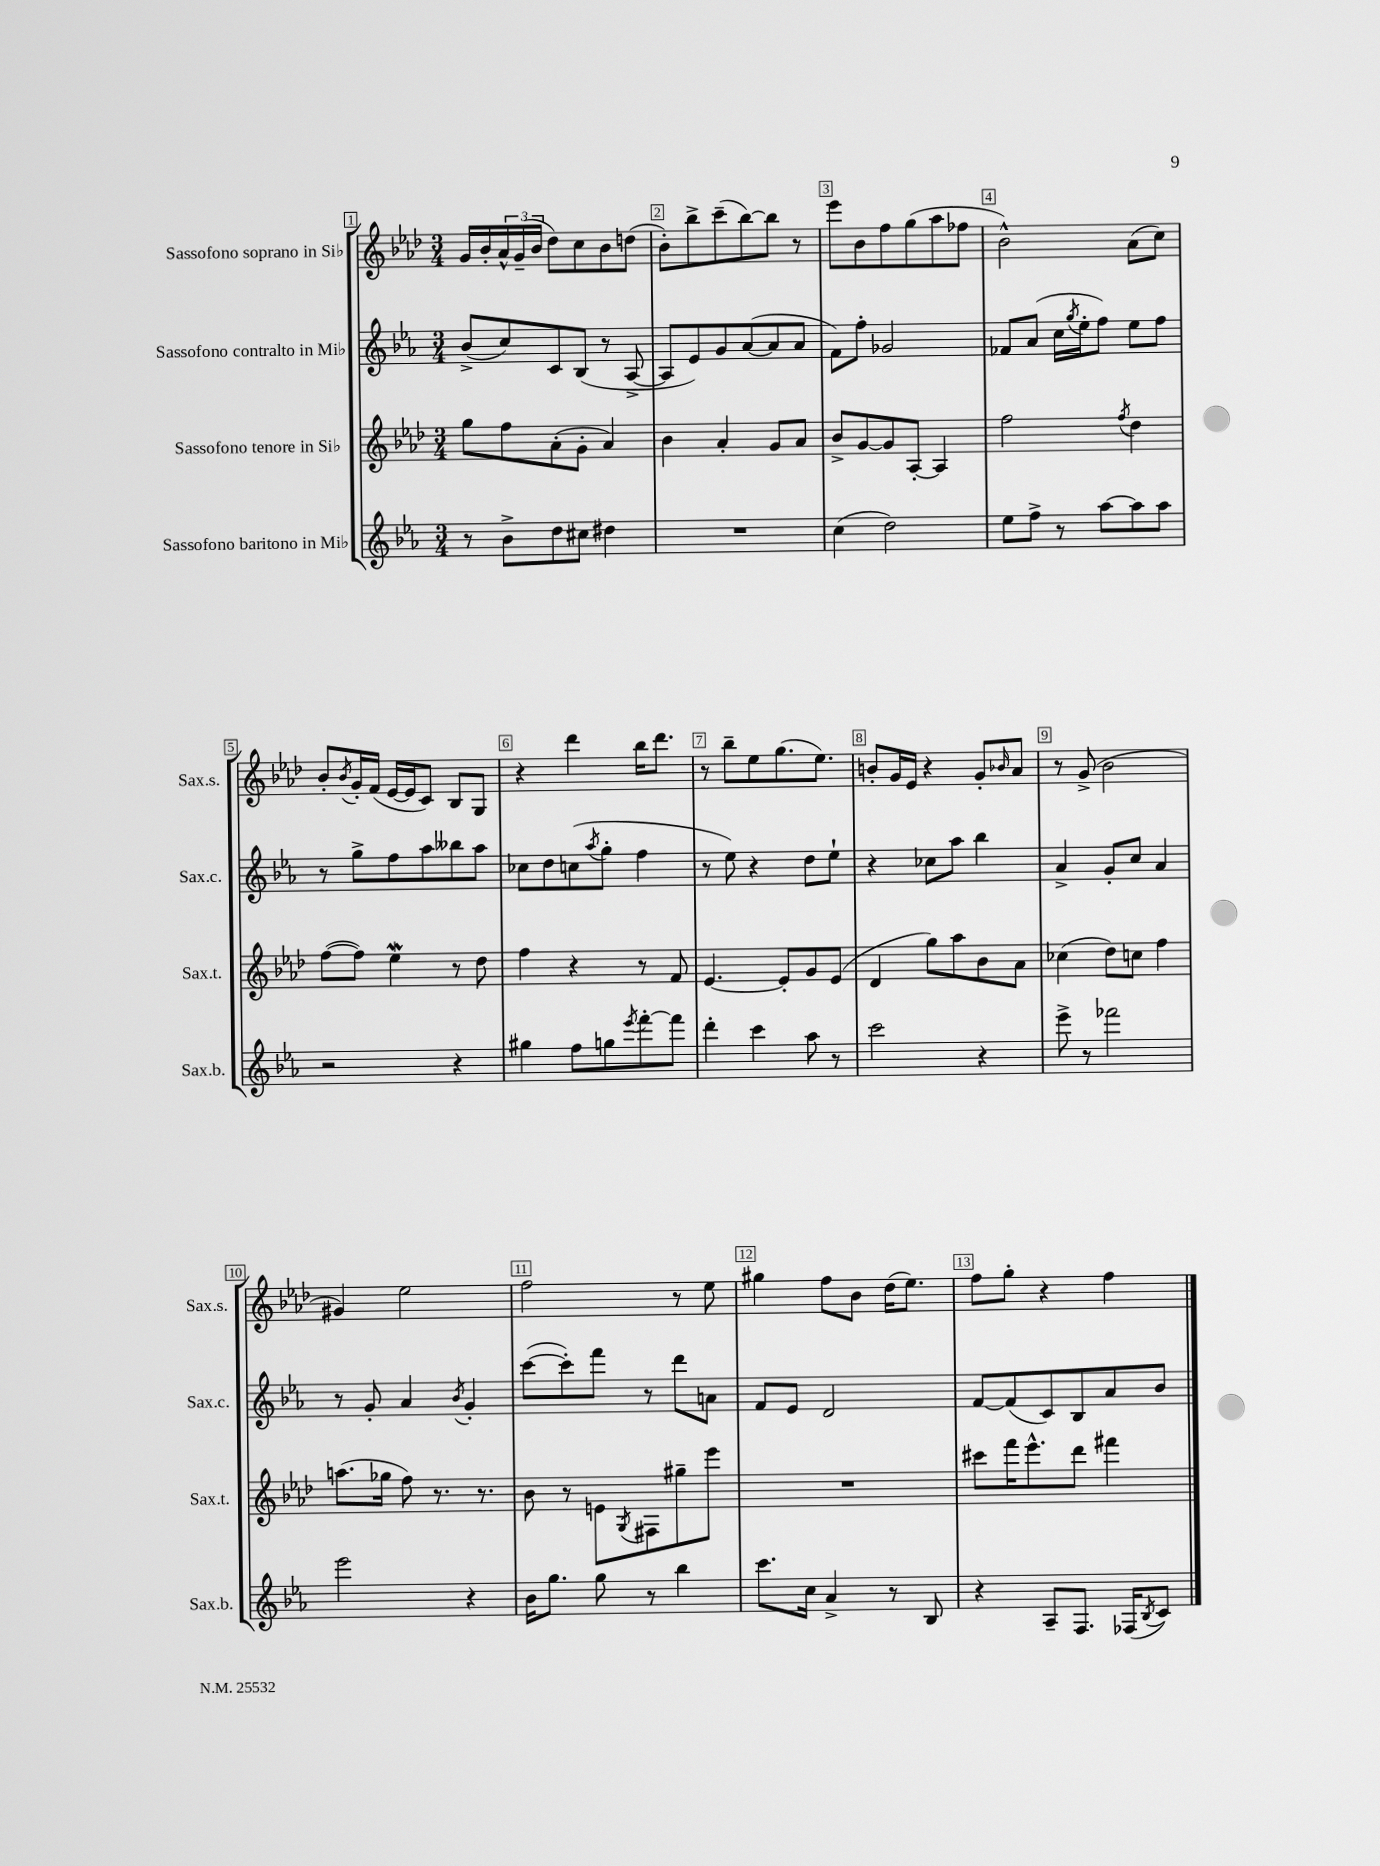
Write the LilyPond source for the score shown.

<<
\new StaffGroup <<
\new Staff = "s0" \with { instrumentName = "Sassofono soprano in Sib" shortInstrumentName = "Sax.s." } {
    \clef treble \key aes \major \numericTimeSignature \time 3/4
    g'16 bes'16-. \tuplet 3/2 { aes'16-^ g'16--( bes'16 } des''8) c''8 bes'8 d''8( |
    bes'8-.) bes''8-> c'''8--( bes''8~) bes''8 r8 |
    ees'''8 bes'8 f''8 g''8( aes''8 fes''8 |
    bes'2-^) aes'8( c''8) |
    bes'8-. \acciaccatura { bes'8 } g'16-. f'16( ees'16~ ees'16 c'8) bes8 g8 |
    r4 des'''4 bes''16 des'''8. |
    r8 bes''8-- ees''8 g''8.( ees''8.) |
    b'8-. g'16 ees'16 r4 g'8-. \grace { bes'16 } aes'8 |
    r8 g'8->( bes'2 |
    gis'4) ees''2 |
    f''2 r8 ees''8 |
    gis''4 f''8 bes'8 des''16( ees''8.) |
    f''8 g''8-. r4 f''4 \bar "|." |
}
\new Staff = "s1" \with { instrumentName = "Sassofono contralto in Mib" shortInstrumentName = "Sax.c." } {
    \clef treble \key ees \major \numericTimeSignature \time 3/4
    bes'8->( c''8) c'8 bes8( r8 aes8~-> |
    aes8 ees'8) g'8 aes'8~( aes'8 aes'8 |
    f'8) f''8-. ges'2 |
    fes'8 aes'8( c''16 \acciaccatura { g''8 } ees''16-. f''8) ees''8 f''8 |
    r8 g''8-> f''8 aes''8 beses''8 aes''8 |
    ces''8 d''8 c''8( \acciaccatura { aes''8 } g''8-. f''4 |
    r8 ees''8) r4 d''8 ees''8-! |
    r4 ces''8 aes''8 bes''4 |
    aes'4-> g'8-. c''8 aes'4 |
    r8 g'8-. aes'4 \acciaccatura { bes'8 } g'4-. |
    c'''8~( c'''8-.) f'''8 r8 d'''8 a'8 |
    f'8 ees'8 d'2 |
    f'8~ f'8( c'8) bes8 aes'8 bes'8 \bar "|." |
}
\new Staff = "s2" \with { instrumentName = "Sassofono tenore in Sib" shortInstrumentName = "Sax.t." } {
    \clef treble \key aes \major \numericTimeSignature \time 3/4
    g''8 f''8 aes'8-.( g'8-. aes'4) |
    bes'4 aes'4-. g'8 aes'8 |
    bes'8-> g'8~ g'8 aes8~-. aes4 |
    f''2 \acciaccatura { f''8 } des''4 |
    f''8~( f''8) ees''4\mordent r8 des''8 |
    f''4 r4 r8 f'8 |
    ees'4.~ ees'8-. g'8 ees'8( |
    des'4 g''8) aes''8 bes'8 aes'8 |
    ces''4( des''8) c''8 f''4 |
    a''8.( ges''16 f''8) r8. r8. |
    bes'8 r8 e'8 \acciaccatura { g8 } fis8 gis''8-- ees'''8 |
    R2. |
    cis'''8 f'''16 ees'''8.-^ des'''8 fis'''4 \bar "|." |
}
\new Staff = "s3" \with { instrumentName = "Sassofono baritono in Mib" shortInstrumentName = "Sax.b." } {
    \clef treble \key ees \major \numericTimeSignature \time 3/4
    r8 bes'8-> d''8 cis''8 dis''4 |
    R2. |
    c''4( d''2) |
    ees''8 f''8-> r8 aes''8~ aes''8 aes''8 |
    r2 r4 |
    gis''4 f''8 g''8 \acciaccatura { ees'''8 } f'''8~-. f'''8 |
    d'''4-. c'''4 aes''8 r8 |
    c'''2 r4 |
    ees'''8-> r8 fes'''2 |
    ees'''2 r4 |
    bes'16 g''8. g''8 r8 bes''4 |
    c'''8. c''16 aes'4-> r8 bes8 |
    r4 aes8-- f8. fes16( \acciaccatura { bes8 } c'8) \bar "|." |
}
>>
>>
\layout { \context { \Score \override BarNumber.break-visibility = ##(#f #t #t) barNumberVisibility = #all-bar-numbers-visible \override BarNumber.stencil = #(make-stencil-boxer 0.1 0.3 ly:text-interface::print) } }
